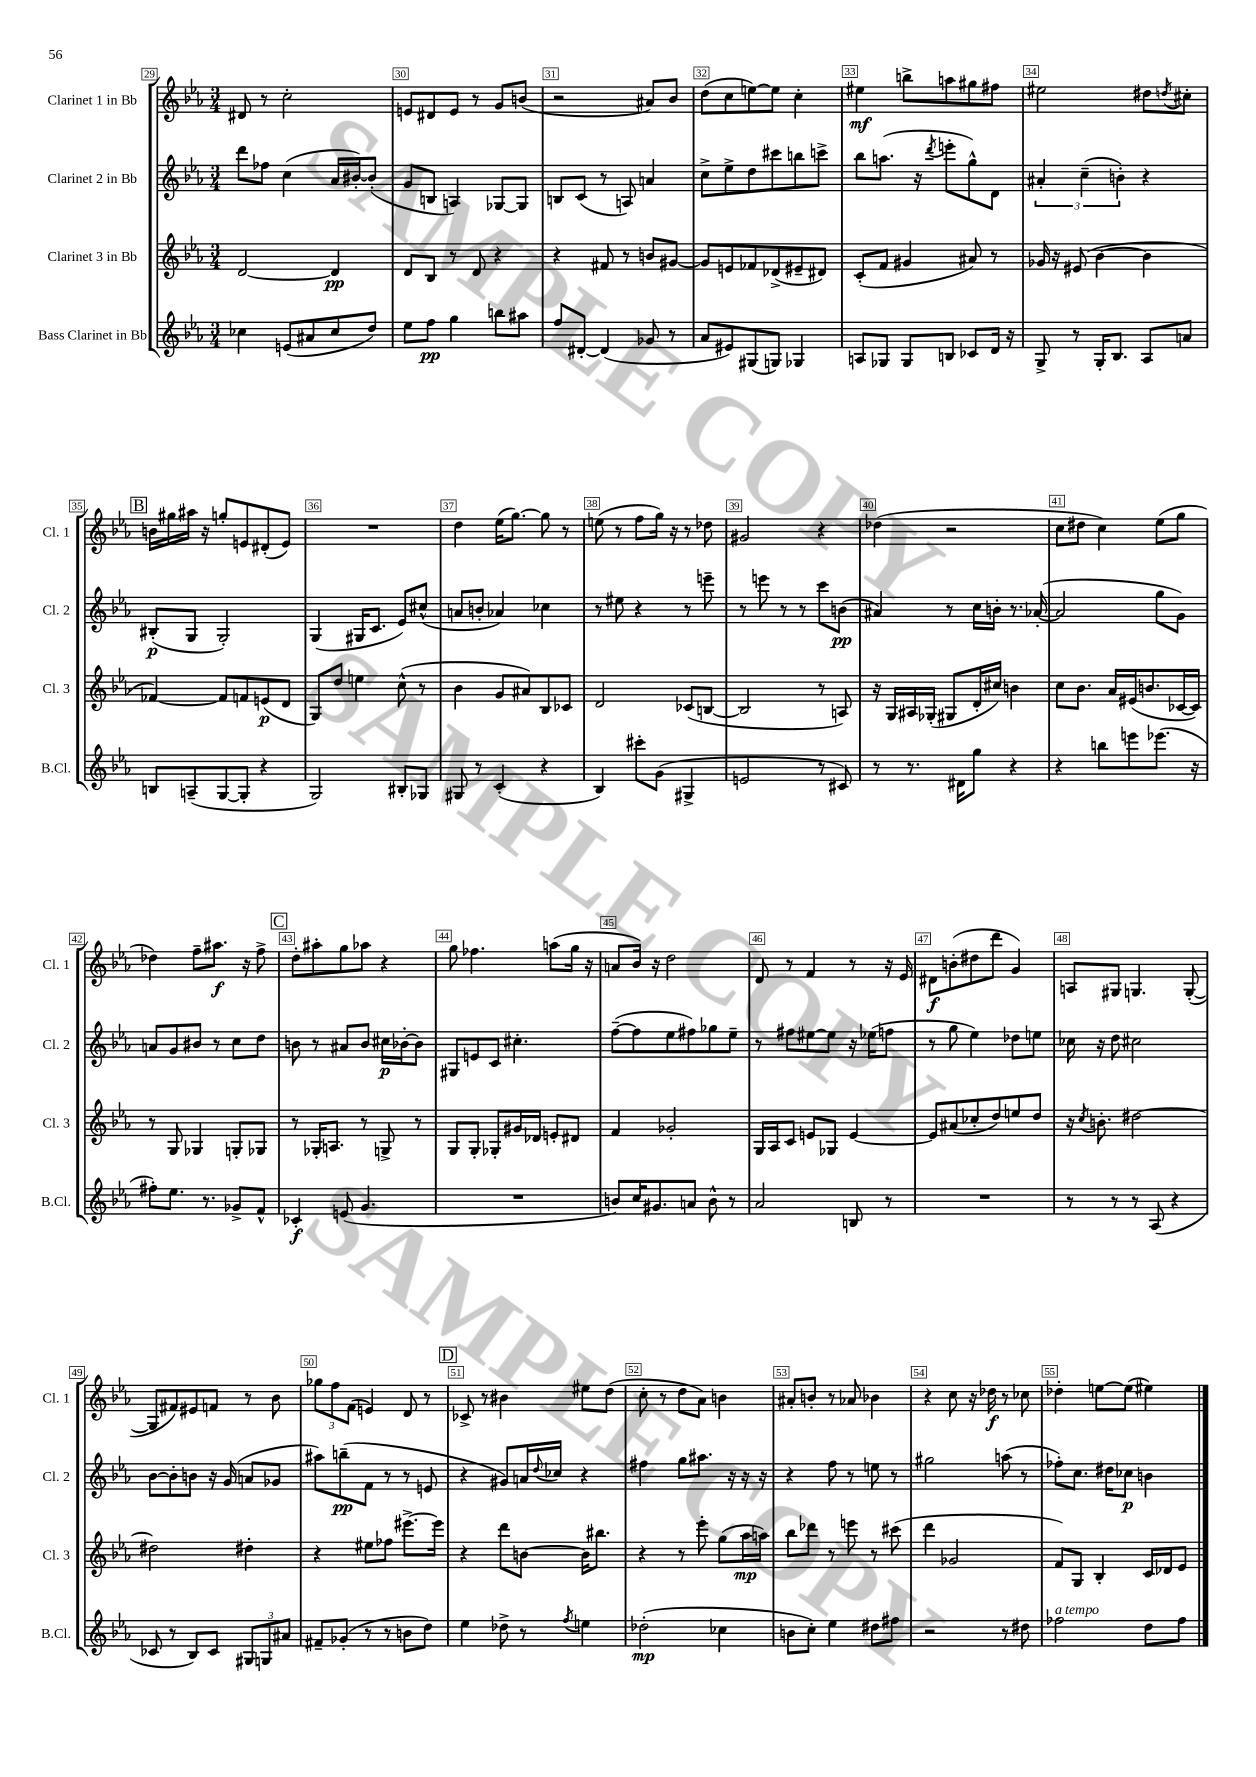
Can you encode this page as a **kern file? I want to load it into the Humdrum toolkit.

**kern	**kern	**kern	**kern
*staff4	*staff3	*staff2	*staff1
*clefG2	*clefG2	*clefG2	*clefG2
*k[b-e-a-]	*k[b-e-a-]	*k[b-e-a-]	*k[b-e-a-]
*M3/4	*M3/4	*M3/4	*M3/4
4cc-\	[2d/	8ddd\L	8d#/
.	.	8ff-\J	8r
(8e/L	.	(4cc\	2cc'\
8a#/	.	.	.
8cc-/	4d/]	16a-/LL	.
.	.	[16b#'/J)	.
8dd/J)	.	(8b#'/]J	.
=	=	=	=
8ee-\L	8d/L	8g/L	8e/L
8ff\J	8B-/J	8B/J	8d#/
4gg\	8r	4A/)	8e/J
.	8d/	.	8r
8bb\L	4r	[8G-/L	8g/L
8aa#\J	.	8G-/]J	(8b/J
=	=	=	=
8ff/L	4r	8B/L	2r
[8d#'/J	.	(8c/J	.
(4d#/]	8f#/	8r	.
.	8r	8A/)	.
8g-/	8b/L	4a/	8a#/L)
8r	[8g#/J	.	8b-/J
=	=	=	=
8a-/L	8g#/]L	8cc^\L	(8dd\L
8e#/)	8e/	8ee-^\	8cc\
(8G#/	8f-/	8dd\	[8ee\)
8G/J)	(8d-^/	8ccc#\	8ee\]J
4G-/	8e#~/	8bb\	4cc'\
.	8d#/J)	8ccc^\J	.
=	=	=	=
8A/L	(8c'/L	8bb-\L	4ee#\
8G-/J	8f/J	(8.aa\J	.
8G-/L	4g#/	.	8bb^\L
.	.	16r	.
.	.	8qddd/	.
8B/J	.	8eee'\L	8aa\
8c-/L	8a#/)	8gg^^\)	8gg#\
16d/Jk	8r	8d\J	8ff#\J
16r	.	.	.
=	=	=	=
8G^/	16g-/	6a#'/	2ee#\
.	16r	.	.
8r	(8e#/	.	.
.	.	(6cc~\	.
16G'/LK	[4b-\	.	.
8.B-/J	.	.	.
.	.	6b'\)	.
8A-/L	4b-\]	4r	8dd#\L
.	.	.	8qdd/
8a/J	.	.	8cc#'\J
=	=	=	=
8B/L	[4f-/)	(8B#'/L	16b\LL
.	.	.	16gg#\
(8A~/	.	8G/J	16aa#\JJ
.	.	.	16r
[8G/	8f-/]L	2G'/)	8gg'/L
8G'/]J	8f/	.	8e/
4r	(8e/	.	(8d#'/
.	8d/J	.	8e/J)
=	=	=	=
2G/)	8G/L)	(4G/	2.r
.	8dd/J	.	.
.	4ee\	16G#/LK	.
.	.	8.c/J	.
8B#'/L	(8cc^^\	8e-/L)	.
8G-/J	8r	(8cc#^^/J	.
=	=	=	=
8G#/	4b-\	8a/L	4dd\
8r	.	8b'/J	.
(4c'/	8g/L	4a-/)	(16ee-\LK
.	.	.	[8.gg\J)
.	8a#/)	.	.
4r	8B-/	4cc-\	8gg\]
.	8c-/J	.	8r
=	=	=	=
4B-/)	2d/	8r	(8ee\
.	.	8ee#\	8r
8ccc#'\L	.	4r	8ff\L
(8g\J	.	.	16gg\Jk)
.	.	.	16r
4G#^/	(8c-/L	8r	8r
.	[8B/J	8eee~\	8dd-\
=	=	=	=
2e/	2B/]	8r	2g#/
.	.	8eee\	.
.	.	8r	.
.	.	8r	.
8r	8r	8ccc\L	4r
8c#/)	8A/)	(8b\J	.
=	=	=	=
8r	16r	4a#/)	(4dd-\
.	16G/LL	.	.
8.r	16A#/	.	.
.	(16G-'/JJ	.	.
.	8G#/L	8r	2r
16d#\LK	.	.	.
8gg\J	16d'/L	16cc\LL	.
.	16cc#/JJ)	16b'\JJ	.
4r	4b\	8.r	.
.	.	([16a-'/	.
=	=	=	=
4r	8cc\L	2a-/]	8cc\L
.	8.b-\J	.	8dd#\J
8bb\L	.	.	4cc\)
.	16a-/LL	.	.
8eee\	(16e#/J	.	.
.	8.b/	.	.
(8.eee-\J	.	8gg\L	(8ee-\L
.	[16c-/L	8g\J)	8gg\J
16r	16c-/]JJ)	.	.
=	=	=	=
8ff#'\L)	8r	8a/L	4dd-\)
8.ee-\J	8G/	8g/	.
.	4G-/	8b#/J	8ff~\L
8.r	.	.	.
.	.	8r	8.aa#\J
8g-^/L	8G'/L	8cc\L	.
.	.	.	16r
8f^^/J	8G-/J	8dd\J	8ff^\
=	=	=	=
4c-'/	8r	8b\	8dd'\L
.	16G-'/LK	8r	8aa#'\
.	8.A/J	.	.
(8e/	.	8a#/L	8gg\
4.g/	8r	8b/J	8aa-\J
.	8G^/	16cc#\LL	4r
.	.	[16b-'\J	.
.	8r	8b-\]J	.
=	=	=	=
2.r	8G/L	8G#/L	8gg\
.	8G'/J	8e/	4.ff-\
.	8G-'/L	8c/J	.
.	16g#/L	4.cc#'\	.
.	16d-/JJ	.	.
.	8e'/L	.	(8aa\L
.	8d#/J	.	16gg\Jk
.	.	.	16r
=	=	=	=
8b/L)	4f/	([8ff~\L	8a/L
16cc/K	.	8ff\]	16b-/Jk)
8.g#/	.	.	16r
.	2g-'/	8ee-\	2dd\
8a/J	.	8ff#\)	.
8b^^\	.	8gg-\	.
8r	.	8ee-~\J	.
=	=	=	=
2a-/	16G/LL	8r	8d/
.	16A-/J	.	.
.	8c/J	8ff#\L	8r
.	8e/L	[8ee#\	4f/
.	8G-/J	8ee#\]J	.
8B/	[4e/	16r	8r
.	.	(16ee-\LK	.
8r	.	8ff\J	16r
.	.	.	16e-/
=	=	=	=
2.r	8e/]L	8r	8d#\L
.	(8a#/	8gg\	(8b'\
.	8cc-'/	4ee-\)	8dd#\
.	8dd/)	.	8ddd\J
.	8ee/	8dd-\L	4g/)
.	8dd/J	8ee\J	.
=	=	=	=
8r	16r	16cc-\	8A/L
.	8qcc/	.	.
.	8.b'\	16r	.
8r	.	8dd\	8G#/J
8r	[2dd#\	2cc#\	4.G/
(8A-/	.	.	.
4r	.	.	.
.	.	.	([8G'/
=	=	=	=
8c-/	2dd#\]	[8b-\L	8G/]L
8r	.	8b-'\]	8f#/)
8B-/L)	.	8b\J	8e#/
8c-/J	.	16r	8f/J
.	.	(16g/	.
12G#/L	4dd#'\	8a/L	8r
12G/	.	.	.
.	.	8g-/J	8b-\
12a#/J	.	.	.
=	=	=	=
8f#~/L	4r	8aa#\L)	12gg-\L
.	.	.	12ff\
(8g-'/J	.	(8bb~\	.
.	.	.	(12f\J
8r	8ee#\L	8f\J	4e/)
8r	8ff-\J	8r	.
8b\L	[8.eee#^\L	8r	8d/
8dd\J)	.	8e/	8r
.	16eee#\]Jk	.	.
=	=	=	=
4ee-\	4r	4r	8c-^/
.	.	.	8r
8dd-^\	8ddd\L	8g#/L)	4b#\
8r	[8b\J	16a/L	.
.	.	8qqdd/	.
.	.	16cc-/JJ	.
8qff/	.	.	.
4ee\	16b\]LK	4r	8ee#\L
.	8.bb#\J	.	.
.	.	.	(8dd\J
=	=	=	=
(2dd-'\	4r	4ff#\	8cc'\
.	.	.	8r
.	8r	8gg\L	8dd\L
.	8eee-'\	8.aa#\J	8a-\J)
4cc-\	(8gg\L	.	4b\
.	.	16r	.
.	16aa-\L	16r	.
.	16aa\JJ)	16r	.
=	=	=	=
8b\L	8bb-\L	4r	8a#'/L
8cc'\J)	8ddd-\J	.	8b'/J
4ee-\	8r	8ff\	8r
.	8eee\	8r	8a-/
8dd#\L	8r	8ee\	4b-\
8ff#\J	(8ccc#\	8r	.
=	=	=	=
2r	4ddd\	2gg#\	4r
.	2g-/	.	8cc\
.	.	.	16r
.	.	.	16dd-\
8r	.	(8aa\	8r
8dd#\	.	8r	8cc-\
=	=	=	=
2ff-\	8f/L)	8ff-'\L)	4dd-'\
.	8G/J	8.cc\J	.
.	4B-'/	.	[8ee\L
.	.	16dd#\LK	.
.	.	8cc-\J	(8ee\]J
8dd\L	16c/LL	4b\	4ee#\)
.	16d-/J	.	.
8ff-\J	8e-/J	.	.
==	==	==	==
*-	*-	*-	*-
